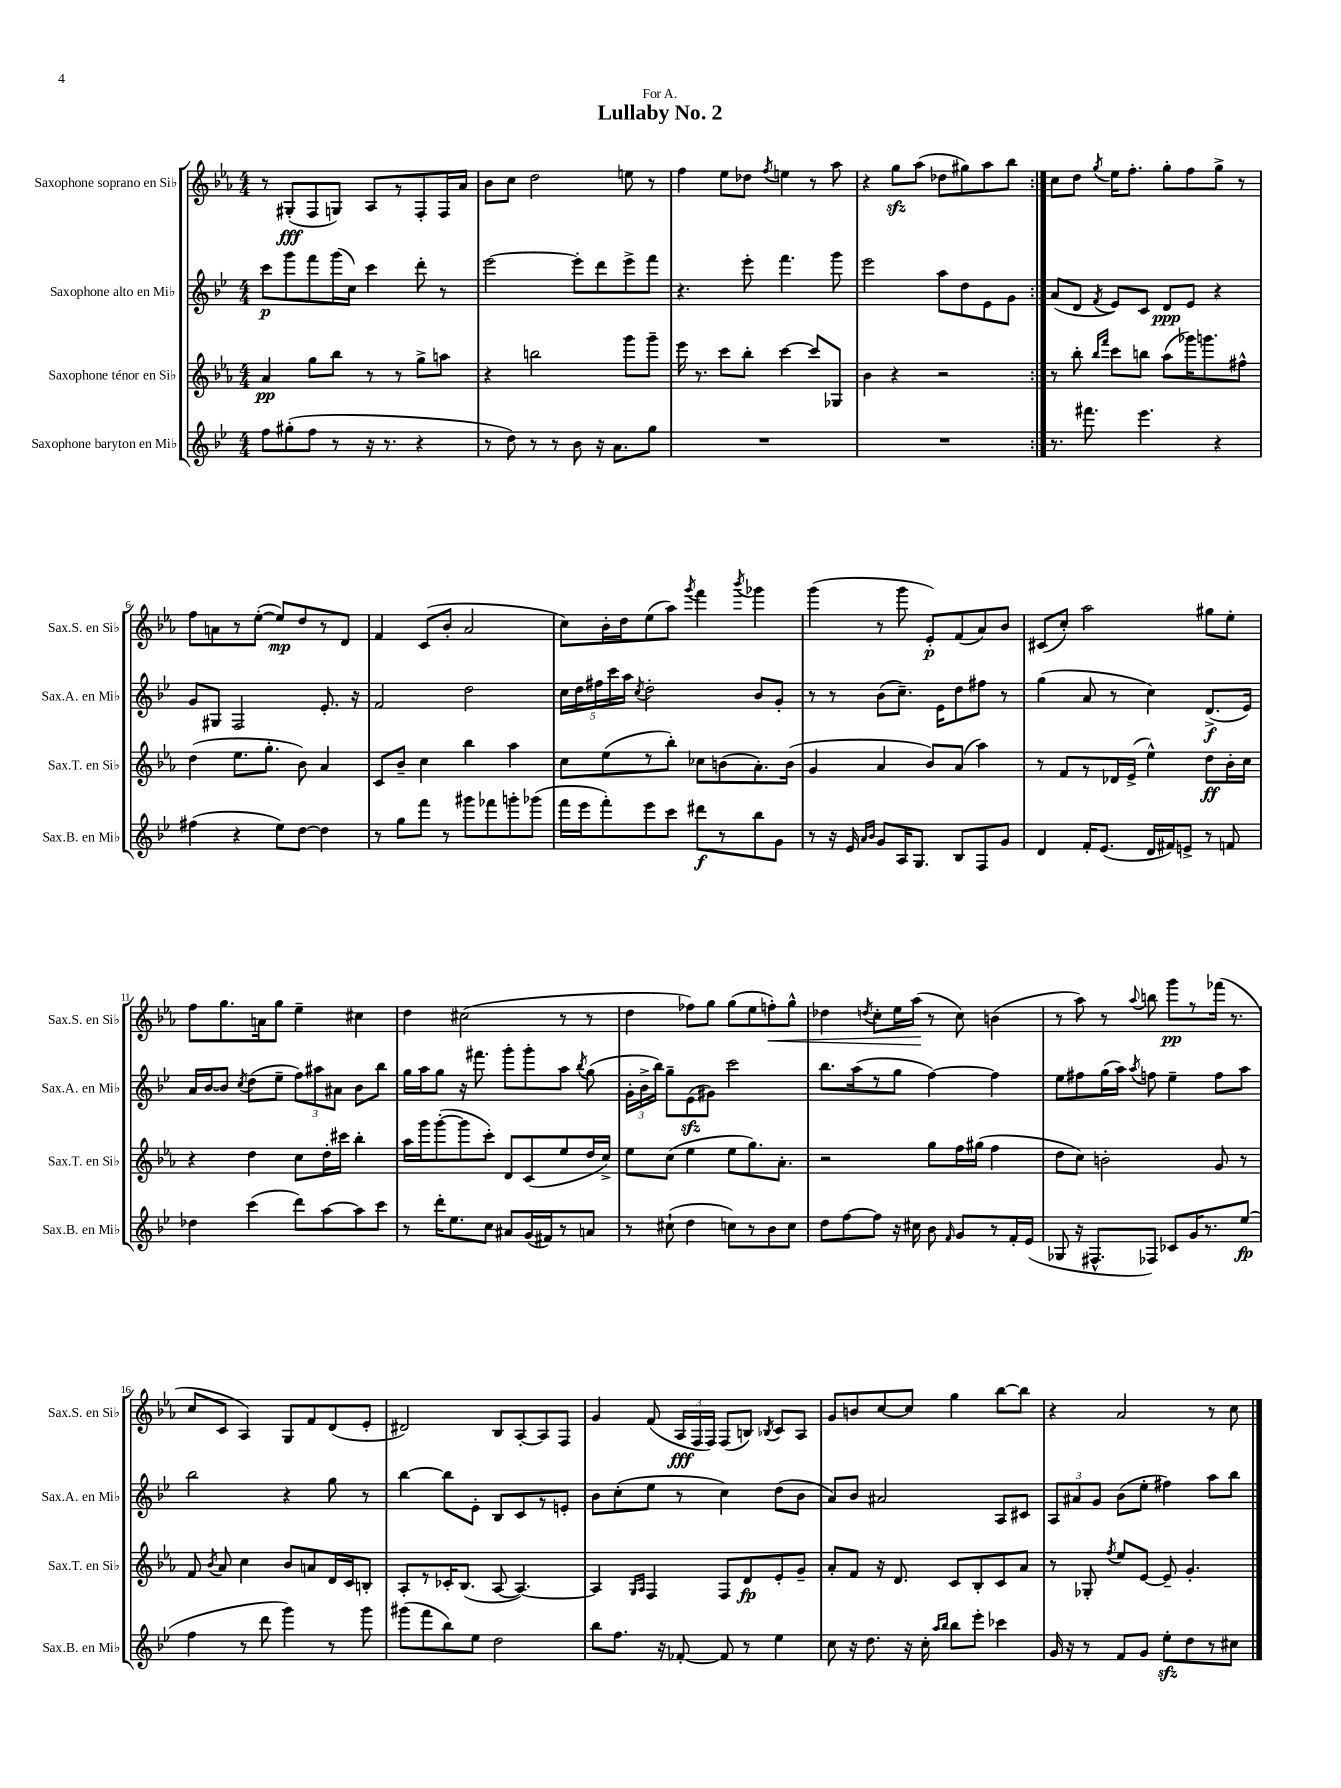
\header { title = "Lullaby No. 2" dedication = "For A." }
<<
\new StaffGroup <<
\new Staff = "s0" \with { instrumentName = "Saxophone soprano en Sib" shortInstrumentName = "Sax.S. en Sib" } {
    \clef treble \key ees \major \numericTimeSignature \time 4/4
    \autoBeamOff \repeat volta 2 { r8 gis8[-.\fff( f8 g8]) aes8[ r8 f8-. f16 aes'16] |
    bes'8[ c''8] d''2 e''8 r8 |
    f''4 ees''8[ des''8] \acciaccatura { f''8 } e''4 r8 aes''8 |
    r4 g''8[\sfz aes''8]( des''8[ gis''8) aes''8 bes''8] | }
    c''8[ d''8] \acciaccatura { g''8 } ees''16[ f''8.]-. g''8[-. f''8 g''8]-> r8 |
    f''8[ a'8 r8 ees''8]~-.( ees''8[\mp) d''8 r8 d'8] |
    f'4 c'8[( bes'8]-. aes'2 |
    c''8[) bes'16-. d''16 ees''8( aes''8]) \acciaccatura { g'''8 } f'''4 \acciaccatura { bes'''8 } ges'''4 |
    g'''4( r8 g'''8 ees'8[-.\p) f'8( aes'8) bes'8] |
    cis'8[( c''8]-.) aes''2 gis''8[ ees''8]-. |
    f''8[ g''8. a'16 g''8] ees''4-- cis''4 |
    d''4 cis''2( r8 r8 |
    d''4 fes''8[) g''8] g''8[( ees''8 f''8-.\<) g''8]-^ |
    des''4 \acciaccatura { d''8 } c''8[-. ees''16 aes''16]\!( r8 c''8) b'4( |
    r8 aes''8) r8 \appoggiatura { aes''8 } b''8 g'''8[\pp r8 fes'''16]( r8. |
    c''8[ c'8] aes4) g8[ f'8 d'8( ees'8]-. |
    dis'2) bes8[ aes8~-. aes8 f8] |
    g'4 f'8( \tuplet 3/2 { aes16[\fff f16 f16]) } f8[( b8]) \acciaccatura { bes8 } c'8[ aes8] |
    g'8[ b'8 c''8~ c''8] g''4 bes''8[~ bes''8] |
    r4 aes'2 r8 c''8 \bar "|." |
}
\new Staff = "s1" \with { instrumentName = "Saxophone alto en Mib" shortInstrumentName = "Sax.A. en Mib" } {
    \clef treble \key bes \major \numericTimeSignature \time 4/4
    \autoBeamOff \repeat volta 2 { c'''8[\p g'''8 f'''8 g'''16( c''16]) c'''4 d'''8-. r8 |
    ees'''2~ ees'''8[-. d'''8 ees'''8-> f'''8] |
    r4. ees'''8-. f'''4. g'''8 |
    ees'''2 a''8[ d''8 ees'8 g'8] | }
    a'8[( d'8] \acciaccatura { f'8 } ees'8[) c'8] d'8[\ppp ees'8] r4 |
    g'8[ gis8] f2 ees'8.-. r16 |
    f'2 d''2 |
    \tuplet 5/4 { c''16[ d''16 fis''16 c'''16 a''16] } \acciaccatura { c''8 } d''2-. bes'8[ g'8]-. |
    r8 r8 bes'8[( c''8.]--) ees'16[ d''8 fis''8] r8 |
    g''4( a'8 r8 c''4) d'8.[->\f( ees'16]) |
    a'16[ bes'16~ bes'8] \acciaccatura { c''8 } d''8[( ees''8]-- \tuplet 3/2 { f''8[) ais''8 ais'8] } bes'8[ bes''8] |
    g''16[ a''16 g''8] r16 fis'''8. g'''8[-. g'''8-. a''8] \acciaccatura { bes''8 } g''8( |
    \tuplet 3/2 { g'16[-. bes'16-> bes''16]) } g''8[-- ees'8\sfz( gis'8]) c'''2 |
    bes''8.[ a''16( r8 g''8] f''4~) f''4 |
    ees''8[ fis''8 g''16( a''16]) \acciaccatura { a''8 } f''8 ees''4-- f''8[ a''8] |
    bes''2 r4 g''8 r8 |
    bes''4~ bes''8[ ees'8]-. bes8[ c'8 r8 e'8]-. |
    bes'8[ c''8-.( ees''8] r8 c''4) d''8[( bes'8] |
    a'8[) bes'8] ais'2 a8[ cis'8] |
    \tuplet 3/2 { a8[ ais'8 g'8] } bes'8[( ees''8]-. fis''4) a''8[ bes''8] \bar "|." |
}
\new Staff = "s2" \with { instrumentName = "Saxophone ténor en Sib" shortInstrumentName = "Sax.T. en Sib" } {
    \clef treble \key ees \major \numericTimeSignature \time 4/4
    \autoBeamOff \repeat volta 2 { aes'4\pp g''8[ bes''8] r8 r8 g''8[-> a''8] |
    r4 b''2 g'''8[ g'''8]-- |
    ees'''16 r8. c'''8[ bes''8]-. c'''4~ c'''8[ ges8] |
    bes'4 r4 r2 | }
    r8 bes''8-. \grace { bes''16[ f'''16] } c'''8[ b''8] aes''8[( ges'''16) g'''8. fis''8]-^ |
    d''4( ees''8.[ g''8.]-. bes'8) aes'4 |
    c'8[ bes'8]-- c''4 bes''4 aes''4 |
    c''8[ ees''8( r8 bes''8]-.) ces''8[ b'8( aes'8.-.) b'16]( |
    g'4 aes'4 bes'8[) aes'8]( aes''4) |
    r8 f'8[ r8 des'16 ees'16]->( ees''4-^) d''8[\ff bes'16-. c''16] |
    r4 d''4 c''8[ d''16-. cis'''16] bes''4-. |
    aes''16[ g'''16 g'''8~-.( g'''8 c'''8]-.) d'8[ c'8( ees''8 d''16 c''16]->) |
    ees''8[ c''8]( ees''4 ees''8[ g''8.) aes'8.]-. |
    r2 g''8[ f''16 gis''16]( f''4 |
    d''8[ c''8]) b'2-. g'8 r8 |
    f'8 \acciaccatura { bes'8 } aes'8 c''4 bes'8[ a'8 d'16 c'16 b8]-. |
    aes8[-. r8 ces'16-. bes8.]( aes8~ aes4.~) |
    aes4 \grace { g16[ aes16] } f4 f8[ d'8\fp ees'8-. g'8]-- |
    aes'8[-. f'8] r16 d'8. c'8[ bes8-. c'8 aes'8] |
    r8 ges8-. \acciaccatura { f''8 } ees''8[ ees'8]~ ees'8-- g'4.-. \bar "|." |
}
\new Staff = "s3" \with { instrumentName = "Saxophone baryton en Mib" shortInstrumentName = "Sax.B. en Mib" } {
    \clef treble \key bes \major \numericTimeSignature \time 4/4
    \autoBeamOff \repeat volta 2 { f''8[ gis''8-.( f''8] r8 r16 r8. r4 |
    r8 d''8) r8 r8 bes'8 r16 a'8.[ g''8] |
    R1 |
    R1 | }
    r8. fis'''8. ees'''4. r4 |
    fis''4( r4 ees''8[) d''8]~ d''4 |
    r8 g''8[ f'''8] r8 gis'''8[ fes'''8 g'''8-. ges'''8]( |
    f'''16[ ees'''16 f'''8-.) ees'''8 c'''8] dis'''8[\f r8 bes''8 g'8] |
    r8 r16 ees'16 \grace { a'16[ bes'16] } g'8[ a16 g8.] bes8[ f8 g'8] |
    d'4 f'16[-. ees'8.]( d'16[ fis'16) e'8]-> r8 f'8 |
    des''4 c'''4( d'''8[) a''8~ a''8 c'''8] |
    r8 d'''16[-. ees''8. c''8] ais'8[ g'16( fis'16) r8 a'8] |
    r8 cis''8-!( d''4 c''8[) r8 bes'8 c''8] |
    d''8[ f''8~ f''8] r16 cis''16 bes'8 \grace { f'16 } g'8[ r8 f'16-. ees'16]( |
    ges8 r16 fis8.[-^ fes8]) ces'8[ g'16 r8. ees''8]\fp( |
    f''4 r8 d'''8 g'''4) r8 g'''8 |
    gis'''8[( f'''8 bes''8) ees''8] d''2 |
    bes''8[ f''8.] r16 fes'8~-. fes'8 r8 ees''4 |
    c''8 r16 d''8. r16 c''16-. \grace { a''16[ bes''16] } bes''8[ ees'''8]-. ces'''4 |
    g'16 r16 r8 f'8[ g'8] ees''8[-.\sfz d''8 r8 cis''8] \bar "|." |
}
>>
>>
